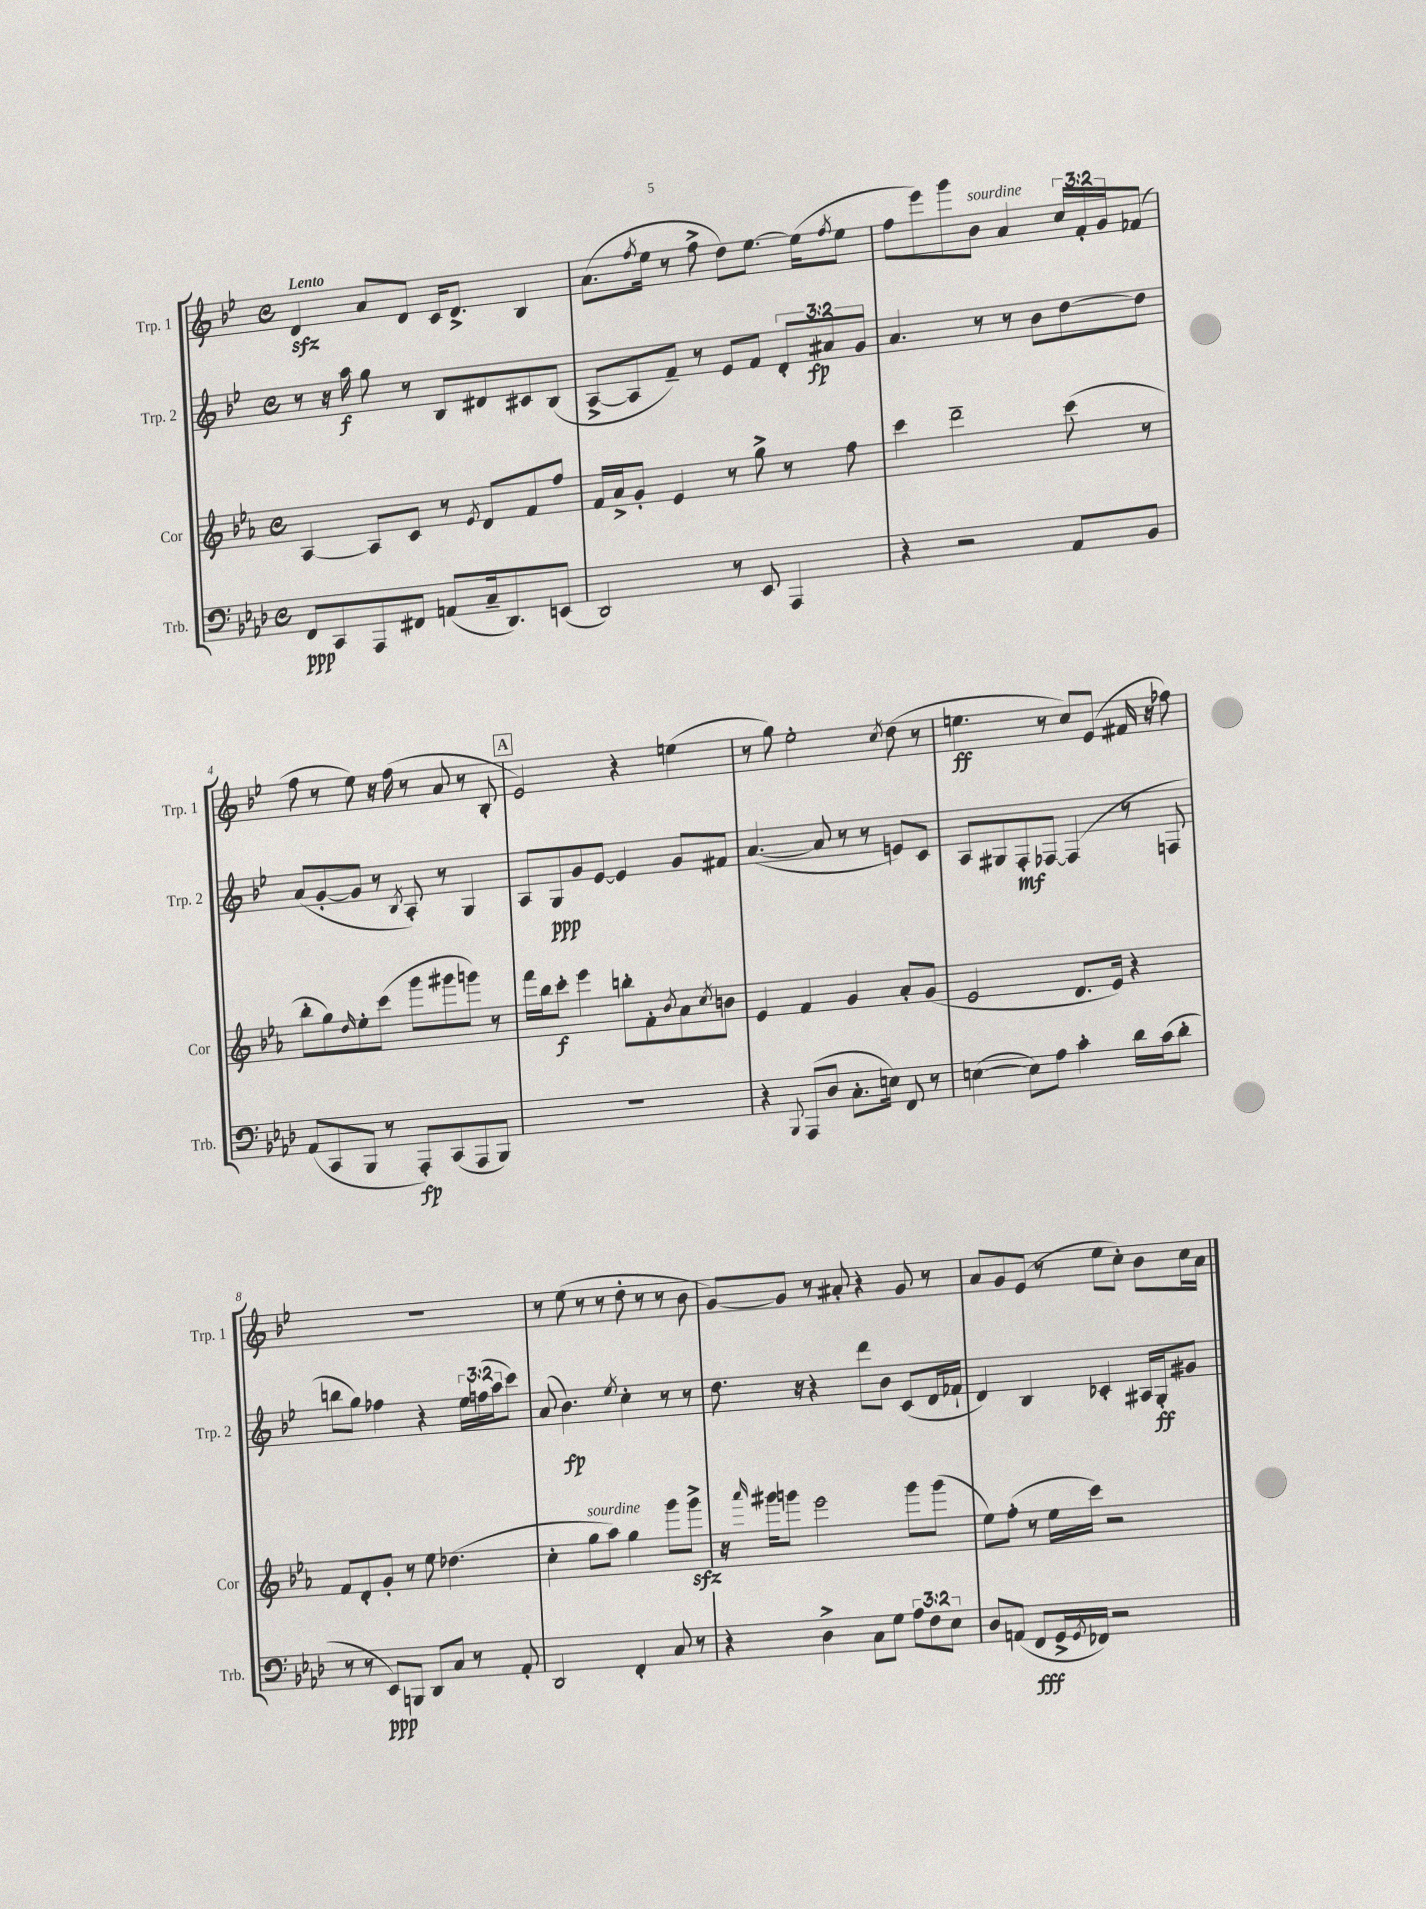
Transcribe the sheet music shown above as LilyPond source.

<<
\new StaffGroup <<
\new Staff = "s0" \with { instrumentName = "Trp. 1" shortInstrumentName = "Trp. 1" } {
    \clef treble \key bes \major \defaultTimeSignature \time 4/4 \override Staff.TupletNumber.text = #tuplet-number::calc-fraction-text \tempo "Lento"
    d'4\sfz a'8 d'8 c'16 d'8.-> bes4 |
    a'8.( \acciaccatura { f''8 } ees''16 r8 f''8-> d''8) ees''8.~ ees''16( \acciaccatura { f''8 } ees''8 |
    f''8 ees'''8) g'''8 bes'8^\markup { \italic "sourdine" } a'4 \tuplet 3/2 { c''16 f'16-. g'16 } fes'8( |
    f''8 r8 ees''8) r16 f''16( r8 a'8 r8 bes8-. |
    \mark \markup { \box "A" } ees'2) r4 e''4( |
    r8 g''8) ees''2-. \acciaccatura { c''8 } d''8( r8 |
    e''4.\ff r8 c''8) ees'8( fis'16 r16 fes''8) |
    R1 |
    r8 ees''8( r8 r8 d''8-. r8 r8 bes'8 |
    g'8~) g'8 r8 ais'8-. r4 g'8 r8 |
    a'8 g'8 ees'8( r8 ees''8 c''8-.) bes'8 c''16 a'16 \bar "|." |
}
\new Staff = "s1" \with { instrumentName = "Trp. 2" shortInstrumentName = "Trp. 2" } {
    \clef treble \key bes \major \defaultTimeSignature \time 4/4 \override Staff.TupletNumber.text = #tuplet-number::calc-fraction-text
    r8 r16 a''16\f g''8 r8 bes8 dis'8 cis'8 bes8( |
    a8~-> a8 f'8--) r8 ees'8 f'8 \tuplet 3/2 { d'8-. ais'8\fp g'8 } |
    a'4. r8 r8 bes'8 d''8~ d''8 |
    a'8( g'8~-. g'8 r8 \acciaccatura { bes8 } a8-.) r8 g4 |
    \mark \markup { \box "A" } a8 g8\ppp g'8 ees'8~ ees'4 g'8 fis'8 |
    a'4.~( a'8 r8 r8 e'8) c'8 |
    a8 gis8 f8-.\mf fes8~ fes4( r8 f8 |
    b''8 g''8) fes''4 r4 \tuplet 3/2 { ees''16 f''16( a''16 } c'''8) |
    a'8( bes'4.\fp) \acciaccatura { ees''8 } c''4-. r8 r8 |
    d''8. r16 r4 d'''8 bes'8 c'8( d'16 fes'16-! |
    d'4) bes4 ces'4-. ais16 g16-.\ff gis'8 \bar "|." |
}
\new Staff = "s2" \with { instrumentName = "Cor" shortInstrumentName = "Cor" } {
    \clef treble \key ees \major \defaultTimeSignature \time 4/4
    aes4~ aes8 c'8 r8 \acciaccatura { ees'8 } d'8 f'8 f''8 |
    f'16 aes'16-> g'8-. ees'4 r8 g''8-> r8 f''8 |
    c'''4 d'''2-- c'''8( r8 |
    bes''8-. g''8) \grace { d''16 } ees''8-. c'''8( g'''8 gis'''8 g'''8) r8 |
    \mark \markup { \box "A" } f'''16 bes''16 c'''8-.\f ees'''4 b''8-. f'8-. \acciaccatura { bes'8 } aes'8 \acciaccatura { c''8 } b'8 |
    ees'4 f'4 g'4 aes'8-. g'8( |
    ees'2 d'8. ees'16) r4 |
    f'8 d'8-. g'8-. r8 ees''8 des''4.( |
    c''4-. g''8^\markup { \italic "sourdine" } aes''8) g''4 g'''8 g'''8->\sfz |
    r16 \grace { aes'''16 } gis'''16 g'''8 ees'''2 g'''8 g'''8( |
    ees''8) f''8-.( r8 ees''16 c'''16) r2 \bar "|." |
}
\new Staff = "s3" \with { instrumentName = "Trb." shortInstrumentName = "Trb." } {
    \clef bass \key aes \major \defaultTimeSignature \time 4/4 \override Staff.TupletNumber.text = #tuplet-number::calc-fraction-text
    f,8\ppp c,8 aes,,8 fis,8 a,8( c16-- des,8.) e,8( |
    des,2) r8 ees,8 aes,,4 |
    r4 r2 aes,8 bes,8 |
    aes,8( c,8 bes,,8 r8 aes,,8-.\fp) c,8( aes,,8 bes,,8) |
    \mark \markup { \box "A" } R1 |
    r4 \appoggiatura { bes,,8 } aes,,8( des8 c8.-. e16) f,8 r8 |
    e4~( e8) aes8 c'4-. des'16 c'16( des'8-. |
    r8 r8 ees,8\ppp) b,,8 des,8 c8 r8 aes,8-. |
    des,2 f,4-. c8 r8 |
    r4 des4-> c8 g8 \tuplet 3/2 { aes8 f8 ees8 } |
    des8 a,8( f,8\fff g,16-> \acciaccatura { g,8 } fes,16) r2 \bar "|." |
}
>>
>>
